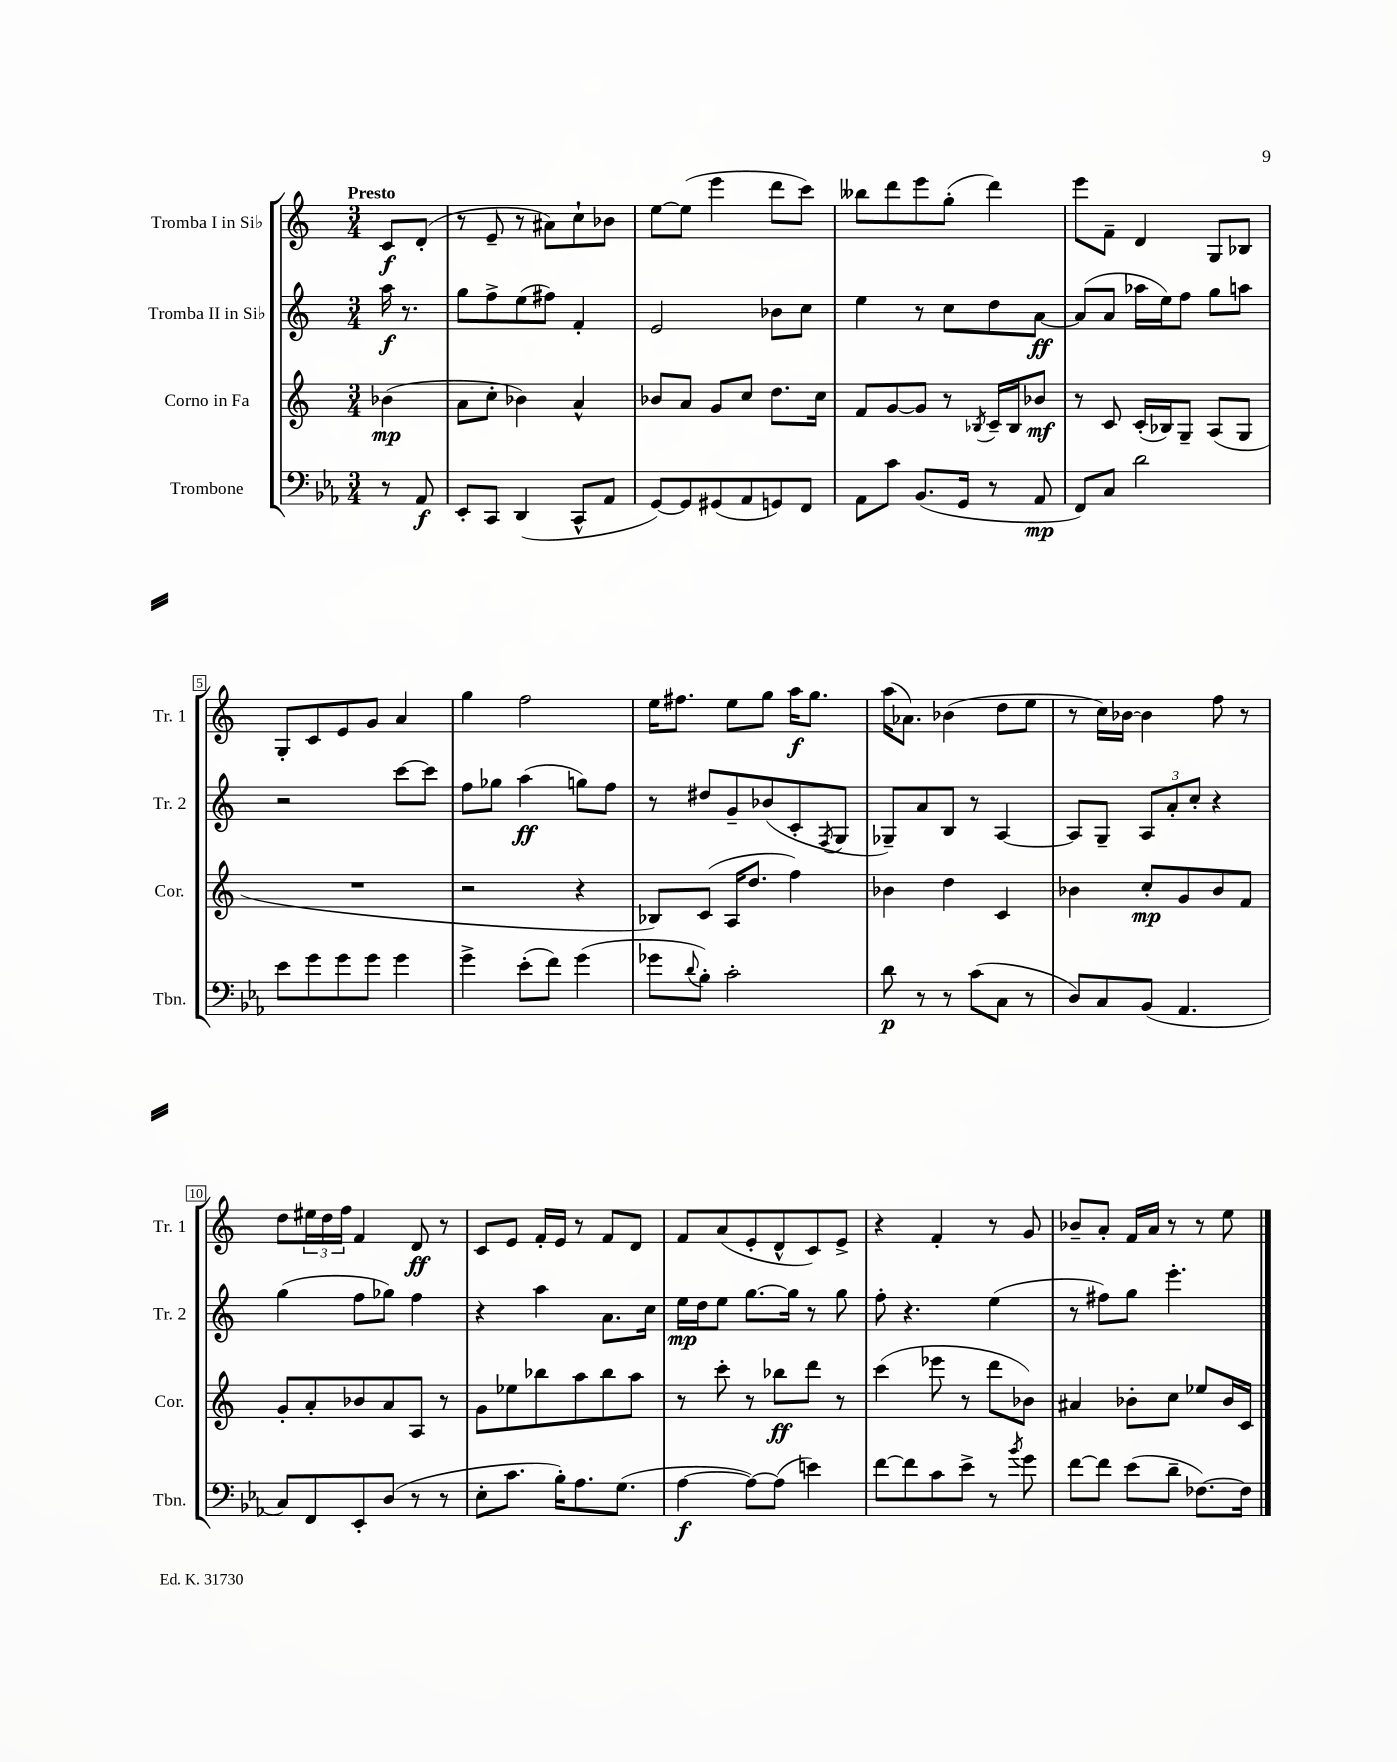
<<
\new StaffGroup <<
\new Staff = "s0" \with { instrumentName = "Tromba I in Sib" shortInstrumentName = "Tr. 1" } {
    \clef treble \key c \major \numericTimeSignature \time 3/4 \partial 4 \tempo "Presto"
    c'8\f d'8-.( |
    r8 e'8-- r8 ais'8) c''8-! bes'8 |
    e''8~ e''8( e'''4 d'''8 c'''8) |
    beses''8 d'''8 e'''8 g''8-.( d'''4) |
    e'''8 f'8-- d'4 g8 bes8 |
    g8-. c'8 e'8 g'8 a'4 |
    g''4 f''2 |
    e''16 fis''8. e''8 g''8 a''16\f g''8. |
    a''16( aes'8.) bes'4( d''8 e''8 |
    r8 c''16) bes'16~ bes'4 f''8 r8 |
    d''8 \tuplet 3/2 { eis''16 d''16 f''16 } f'4 d'8\ff r8 |
    c'8 e'8 f'16-. e'16 r8 f'8 d'8 |
    f'8 a'8( e'8-. d'8-^ c'8) e'8-> |
    r4 f'4-. r8 g'8 |
    bes'8-- a'8-. f'16 a'16 r8 r8 e''8 \bar "|." |
}
\new Staff = "s1" \with { instrumentName = "Tromba II in Sib" shortInstrumentName = "Tr. 2" } {
    \clef treble \key c \major \numericTimeSignature \time 3/4 \partial 4
    a''16\f r8. |
    g''8 f''8-> e''8( fis''8) f'4-. |
    e'2 bes'8 c''8 |
    e''4 r8 c''8 d''8 a'8~\ff |
    a'8( a'8 aes''16 e''16) f''8 g''8 a''8 |
    r2 c'''8~ c'''8 |
    f''8 ges''8 a''4\ff( g''8) f''8 |
    r8 dis''8 g'8-- bes'8( c'8-. \acciaccatura { f8 } g8 |
    ges8--) a'8 b8 r8 a4~ |
    a8 g8-- \tuplet 3/2 { a8 a'8-. c''8-. } r4 |
    g''4( f''8 ges''8) f''4 |
    r4 a''4 a'8. c''16 |
    e''16\mp d''16 e''8 g''8.~ g''16 r8 g''8 |
    f''8-. r4. e''4( |
    r8 fis''8) g''8 e'''4.-. \bar "|." |
}
\new Staff = "s2" \with { instrumentName = "Corno in Fa" shortInstrumentName = "Cor." } {
    \clef treble \key c \major \numericTimeSignature \time 3/4 \partial 4
    bes'4\mp( |
    a'8 c''8-. bes'4) a'4-^ |
    bes'8 a'8 g'8 c''8 d''8. c''16 |
    f'8 g'8~ g'8 r8 \acciaccatura { bes8 } c'16-- bes16 bes'8\mf |
    r8 c'8 c'16-.( bes16) g8-- a8( g8 |
    R2. |
    r2 r4 |
    bes8) c'8( a16 d''8. f''4) |
    bes'4 d''4 c'4 |
    bes'4 c''8-.\mp g'8 bes'8 f'8 |
    g'8-. a'8-. bes'8 a'8 a8 r8 |
    g'8 ees''8 bes''8 a''8 bes''8 a''8 |
    r8 c'''8-. r8 bes''8\ff d'''8 r8 |
    c'''4( ees'''8 r8 d'''8 bes'8) |
    ais'4 bes'8-. c''8 ees''8 bes'16 c'16 \bar "|." |
}
\new Staff = "s3" \with { instrumentName = "Trombone" shortInstrumentName = "Tbn." } {
    \clef bass \key ees \major \numericTimeSignature \time 3/4 \partial 4
    r8 aes,8\f |
    ees,8-. c,8 d,4( c,8-^ aes,8 |
    g,8~) g,8 gis,8( aes,8 g,8) f,8 |
    aes,8 c'8 bes,8.( g,16 r8 aes,8\mp |
    f,8) c8 d'2 |
    ees'8 g'8 g'8 g'8 g'4 |
    g'4-> ees'8-.( f'8) g'4( |
    ges'8 \appoggiatura { d'8 } bes8-.) c'2-. |
    d'8\p r8 r8 c'8( c8 r8 |
    d8) c8 bes,8( aes,4. |
    c8) f,8 ees,8-. d8( r8 r8 |
    ees8-. c'8. bes16-.) aes8. g8.( |
    aes4~\f aes8~) aes8( e'4) |
    f'8~ f'8 c'8 ees'8-> r8 \acciaccatura { bes'8 } g'8 |
    f'8~ f'8 ees'8( d'8-- fes8.~) fes16 \bar "|." |
}
>>
>>
\layout { \context { \Score \override BarNumber.stencil = #(make-stencil-boxer 0.1 0.3 ly:text-interface::print) } }
